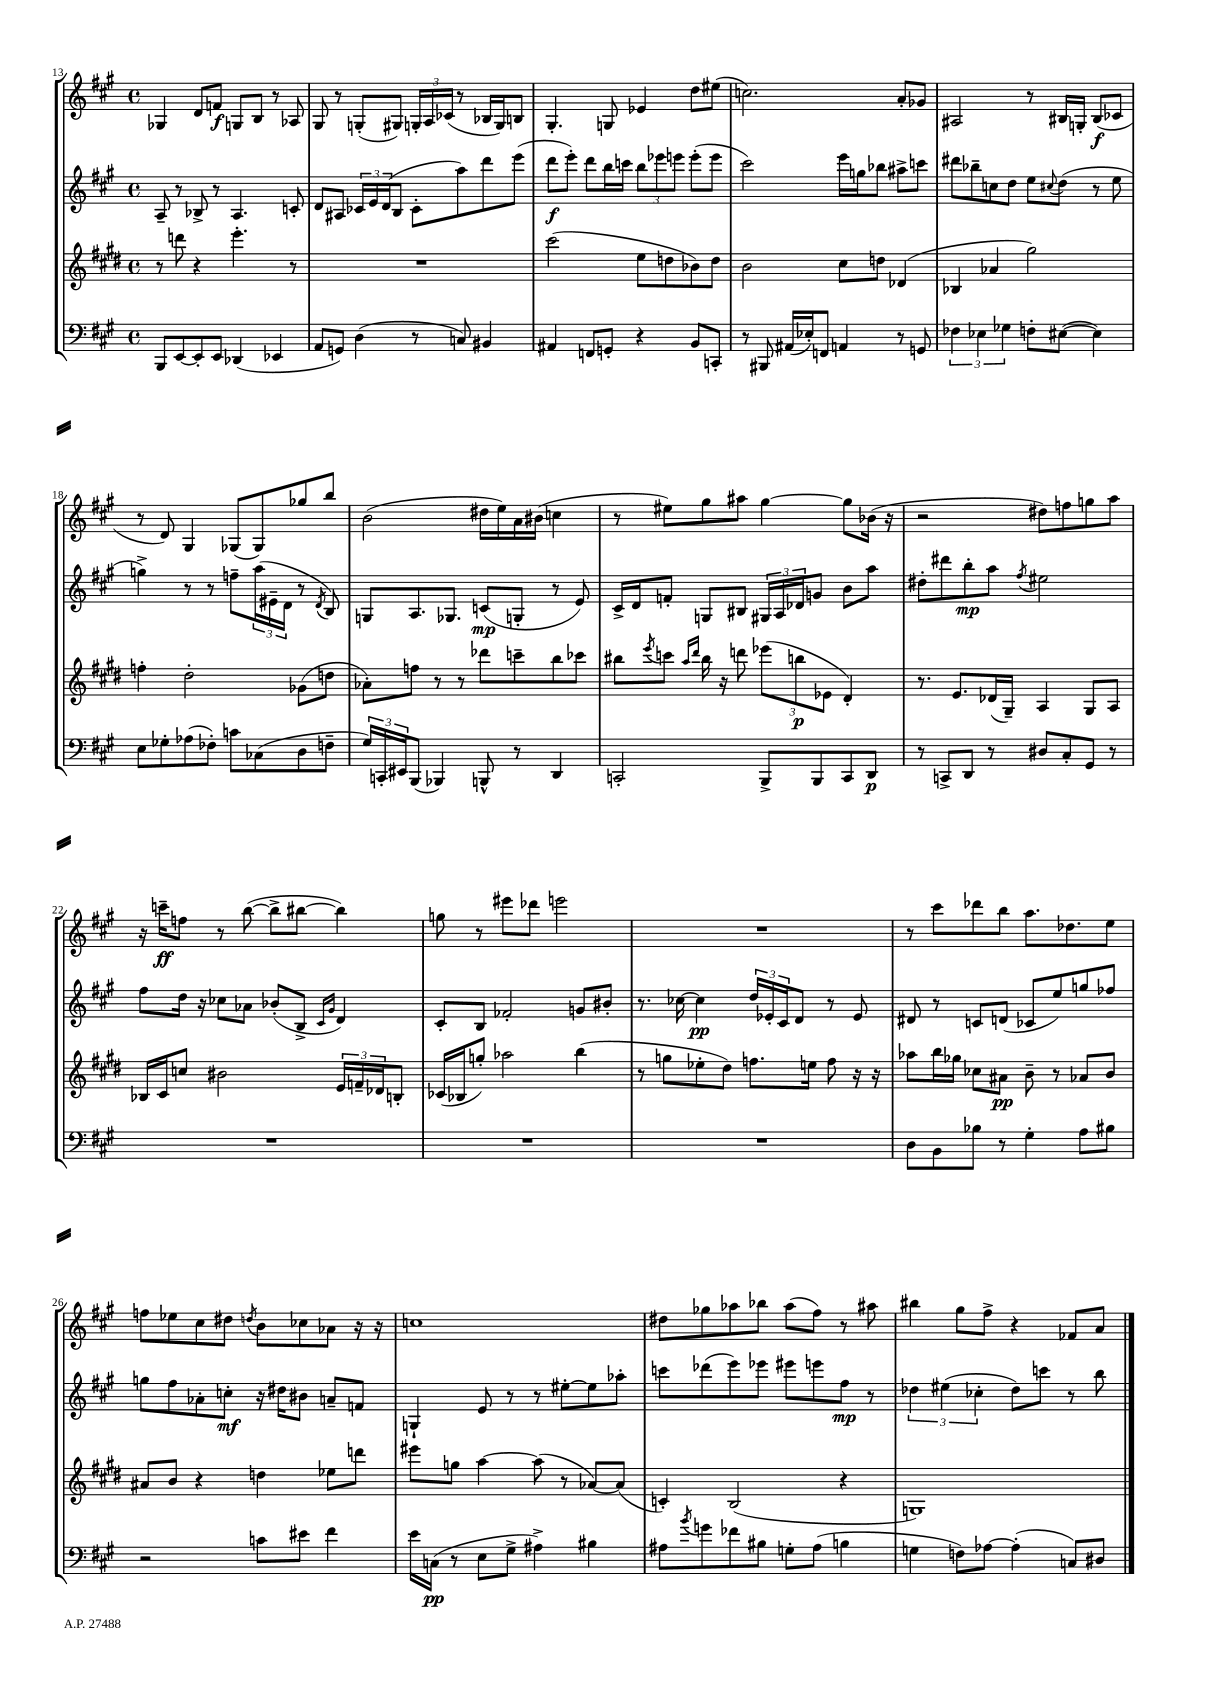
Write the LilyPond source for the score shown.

<<
\new StaffGroup <<
\new Staff = "s0" {
    \clef treble \key a \major \defaultTimeSignature \time 4/4
    ges4 d'8 f'8\f g8 b8 r8 aes8 |
    gis8 r8 g8-.( gis8) \tuplet 3/2 { g16-. a16 ces'16( } r8 bes16 g16) b8 |
    gis4.-. g8 ees'4 d''8 eis''8( |
    c''2.) a'8-. ges'8 |
    ais2 r8 bis16 g16-. bis8\f( ces'8 |
    r8 d'8) gis4 ges8( ges8) ges''8 b''8 |
    b'2( dis''16 e''16) a'16 bis'16( c''4 |
    r8 eis''8) gis''8 ais''8 gis''4~ gis''8 bes'16( r16 |
    r2 dis''8) f''8 g''8 a''8 |
    r16 c'''16--\ff f''8 r8 b''8~( b''8-> bis''8~ bis''4) |
    g''8 r8 eis'''8 des'''8 e'''2 |
    R1 |
    r8 cis'''8 des'''8 b''8 a''8. des''8. e''8 |
    f''8 ees''8 cis''8 dis''8 \acciaccatura { d''8 } b'8 ces''8 aes'8 r16 r16 |
    c''1 |
    dis''8 ges''8 aes''8 bes''8 aes''8( fis''8) r8 ais''8 |
    bis''4 gis''8 fis''8-> r4 fes'8 a'8 \bar "|." |
}
\new Staff = "s1" {
    \clef treble \key a \major \defaultTimeSignature \time 4/4
    a8-- r8 bes8-> r8 a4. c'8-. |
    d'8 ais8 \tuplet 3/2 { ces'16 e'16 d'16( } b8 ces'8-. a''8) d'''8 e'''8( |
    d'''8\f e'''8-.) d'''8 b''16 c'''16 \tuplet 3/2 { b''8 ees'''8 e'''8 } e'''8-.( e'''8 |
    cis'''2) e'''16 g''16 bes''8 ais''8-> c'''8 |
    dis'''8 bes''8-- c''8 d''8 e''8 \appoggiatura { cis''8 } d''8( r8 e''8 |
    g''4->) r8 r8 f''8-- \tuplet 3/2 { a''16( eis'16-- d'16 } r8 \acciaccatura { d'8 } b8) |
    g8 a8. ges8. c'8\mp( g8-. r8 e'8) |
    cis'16-> d'16 f'8-. g8 bis8 \tuplet 3/2 { gis16 a16 des'16 } g'8 b'8 a''8 |
    dis''8-. dis'''8 b''8-.\mp a''8 \acciaccatura { fis''8 } eis''2 |
    fis''8 d''16 r16 ces''8 aes'8 bes'8-.( b8-> \grace { cis'16 gis'16 } d'4) |
    cis'8-. b8 fes'2-. g'8 bis'8-. |
    r8. ces''16~ ces''4\pp \tuplet 3/2 { d''16 ees'16-. cis'16 } d'8 r8 ees'8 |
    dis'8 r8 c'8 d'8( ces'8 e''8) g''8 fes''8 |
    g''8 fis''8 aes'8-. c''8-.\mf r16 dis''16 bis'8 a'8-- f'8 |
    g4-! e'8 r8 r8 eis''8~-. eis''8 aes''8-. |
    c'''8 des'''8( e'''8) ees'''8 eis'''8 e'''8 fis''8\mp r8 |
    \tuplet 3/2 { des''4 eis''4( ces''4-. } des''8) c'''8 r8 b''8 \bar "|." |
}
\new Staff = "s2" {
    \clef treble \key e \major \defaultTimeSignature \time 4/4
    r8 d'''8 r4 e'''4.-. r8 |
    R1 |
    cis'''2( e''8 d''8 bes'8) d''8 |
    b'2 cis''8 d''8 des'4( |
    bes4 aes'4 gis''2) |
    f''4-. dis''2-. ges'8( d''8 |
    aes'8-.) f''8 r8 r8 des'''8 c'''8-- b''8 ces'''8 |
    bis''8 \acciaccatura { e'''8 } c'''8 \grace { a''16 dis'''16 } bis''16 r16 d'''8 \tuplet 3/2 { ees'''8( b''8\p ees'8 } dis'4-.) |
    r8. e'8. des'16( gis16--) a4 gis8 a8 |
    bes16 cis'16 c''8 bis'2 \tuplet 3/2 { e'16 f'16-- des'16 } b8-. |
    ces'16( bes16 g''8-.) aes''2 b''4( |
    r8 g''8 ees''8-. dis''8) f''8. e''16 f''8 r16 r16 |
    aes''8 b''16 ges''16 ces''8 ais'8\pp b'8-- r8 aes'8 b'8 |
    ais'8 b'8 r4 d''4 ees''8 d'''8 |
    eis'''8 g''8 a''4~ a''8( r8 aes'8~) aes'8( |
    c'4-.) b2( r4 |
    g1) \bar "|." |
}
\new Staff = "s3" {
    \clef bass \key a \major \defaultTimeSignature \time 4/4
    b,,8 e,8~ e,8-. e,8 des,4( ees,4 |
    a,8 g,8) d4( r8 c8) bis,4 |
    ais,4 f,8 g,8-. r4 b,8 c,8-. |
    r8 bis,,8 ais,16( ees16-.) f,8 a,4 r8 g,8 |
    \tuplet 3/2 { fes4 ees4 ges4 } f8-. eis8~( eis4) |
    e8 ges8-. aes8( fes8-.) c'8 ces8( d8 f8-- |
    \tuplet 3/2 { gis16) c,16-. eis,16 } b,,8( bes,,4) b,,8-^ r8 d,4 |
    c,2-. b,,8-> b,,8 c,8 d,8\p |
    r8 c,8-> d,8 r8 dis8 cis8-. gis,8 r8 |
    R1 |
    R1 |
    R1 |
    d8 b,8 bes8 r8 gis4-. a8 bis8 |
    r2 c'8 eis'8 fis'4 |
    e'16 c16\pp( r8 e8 gis8-> ais4->) bis4 |
    ais8 \acciaccatura { b'8 } g'8 fes'8 bis8 g8-. ais8( b4 |
    g4 f8) aes8~ aes4-.( c8) dis8 \bar "|." |
}
>>
>>
\layout { \context { \Score currentBarNumber = #13 } }
